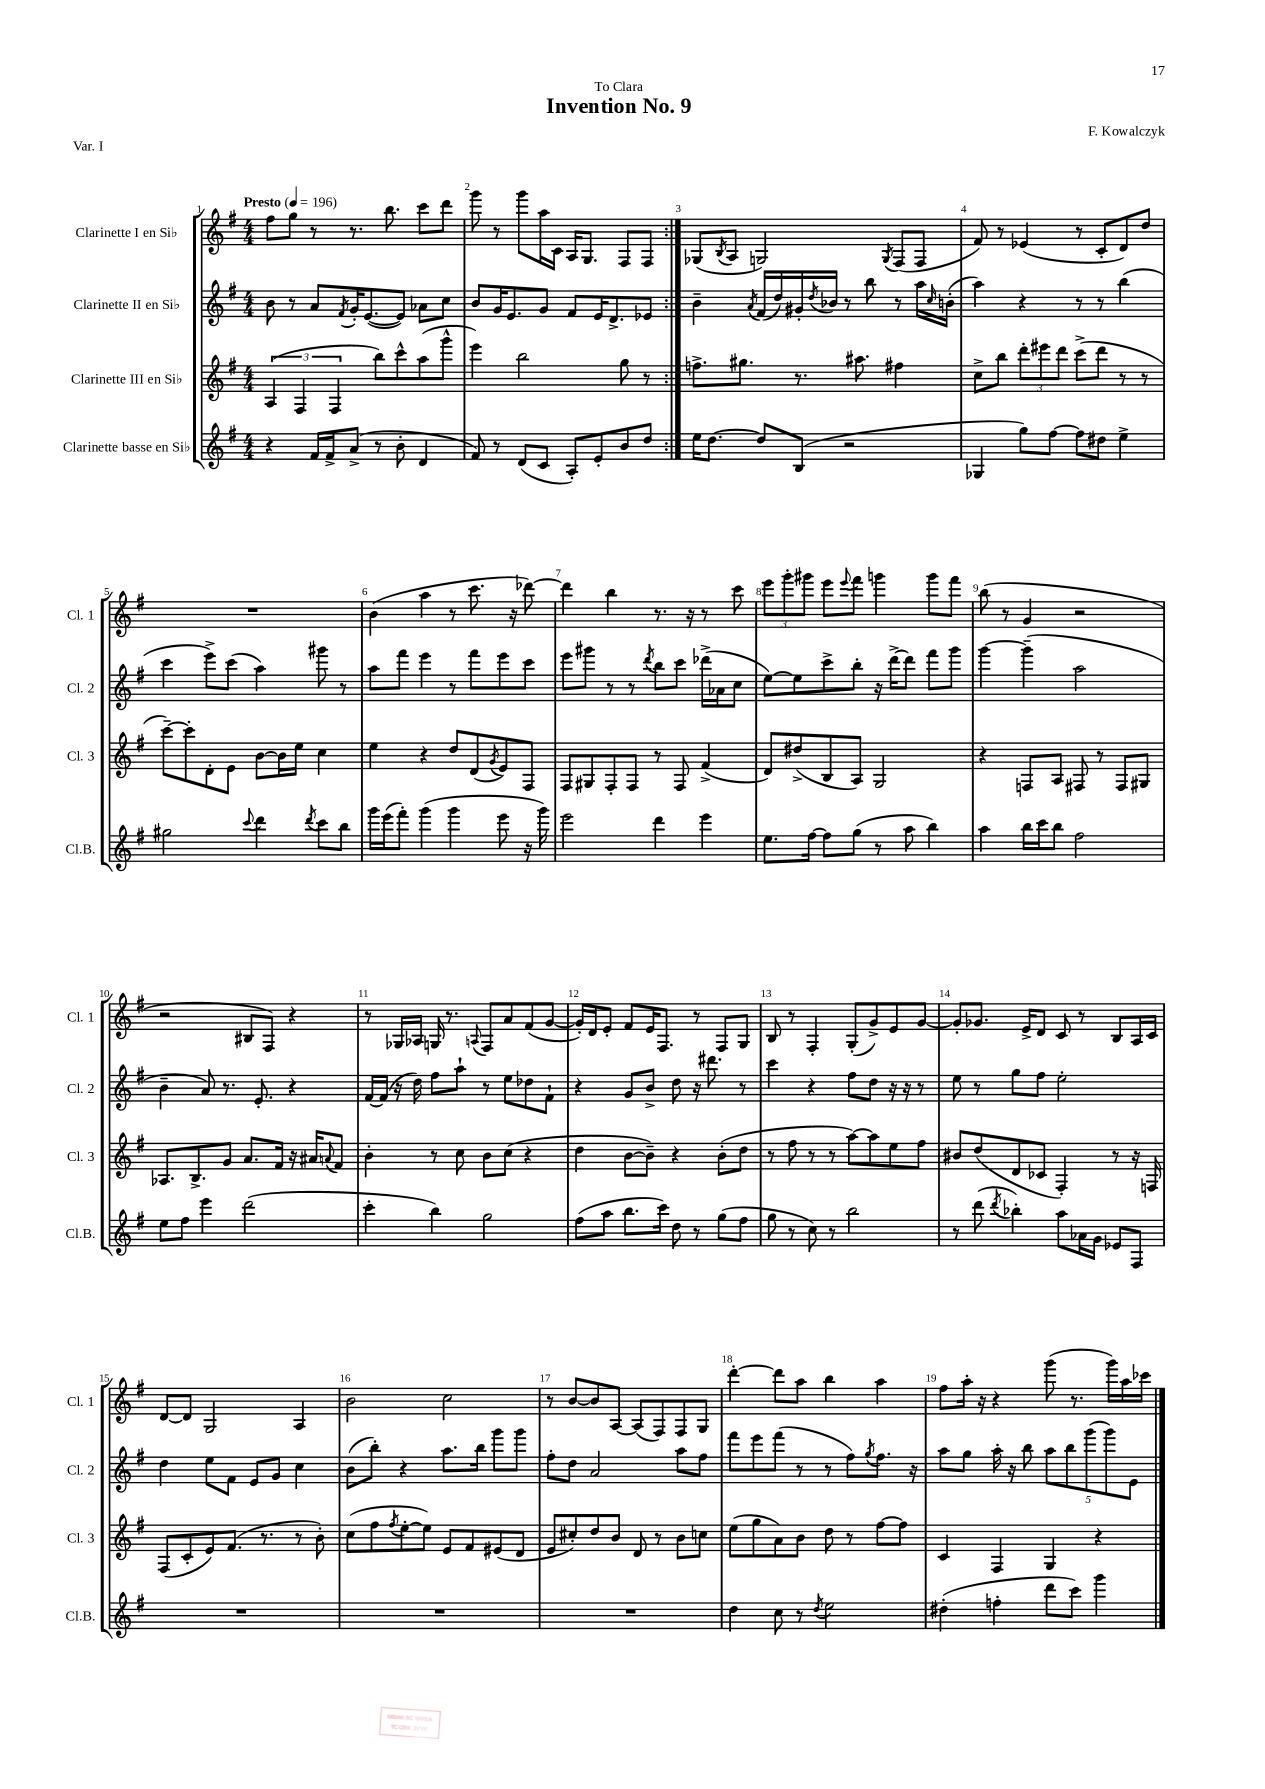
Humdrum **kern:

**kern	**kern	**kern	**kern
*staff4	*staff3	*staff2	*staff1
*clefG2	*clefG2	*clefG2	*clefG2
*k[f#]	*k[f#]	*k[f#]	*k[f#]
*M4/4	*M4/4	*M4/4	*M4/4
*MM196	*MM196	*MM196	*MM196
4r	(6A	8b	8ff#
.	.	8r	8gg
.	6F#	.	.
16f#	.	8a	8r
16f#^	.	.	.
.	6F#	.	.
.	.	8qf#	.
(8a^	.	16g'	8.r
.	.	([8.e	.
8r	8bb)	.	.
.	.	.	8.bb
8b'	8ccc^^	8e])	.
4d	(8aa	8a-	8ccc
.	8ggg^^	8cc	8ddd
=	=	=	=
8f#)	4eee)	8b	8ggg
8r	.	16g	8r
.	.	8.e	.
(8d	2bb	.	8ggg
8c	.	8g	16aa
.	.	.	16c
8A')	.	8f#	16A
.	.	.	8.G
8e'	.	16e	.
.	.	8.d^	.
8b	8gg	.	8F#
8dd	8r	8e-	8F#
=:|!	=:|!	=:|!	=:|!
16ee	8.ff^	4b~	(8G-
[8.dd	.	.	.
.	.	.	8qB
.	.	.	8A
.	8.gg#	.	.
.	.	8qa	.
8dd]	.	(16f#	2G)
.	.	16dd)	.
(8B	8.r	16g#'	.
.	.	8qdd	.
.	.	16b-	.
2r	.	8r	.
.	8.aa#	.	.
.	.	8bb	.
.	.	.	8qG
.	4ff#	8r	(8F#
.	.	16aa	8F#
.	.	16qqcc	.
.	.	(16b'	.
=	=	=	=
4G-	8cc^	4aa)	8f#)
.	8bb	.	8r
8gg)	12ddd'	4r	(4e-
.	12eee#	.	.
[8ff#	.	.	.
.	12ddd	.	.
8ff#]	(8ccc^	8r	8r
8dd#	8ddd	8r	8c'
4ee^	8r	(4bb	8d)
.	8r	.	8dd
=	=	=	=
2gg#	[8ccc~)	4ccc	1r
.	8ccc']	.	.
.	8d'	8eee^)	.
.	8e	(8ccc	.
8qqccc	.	.	.
4ddd	[8b	4aa)	.
.	16b]	.	.
.	16ee	.	.
8qddd	.	.	.
8ccc	4cc	8ggg#	.
8bb	.	8r	.
=	=	=	=
16ggg	4ee	8aa	(4b
(16eee	.	.	.
8fff#')	.	8fff#	.
(4ggg	4r	4eee	4aa
4ggg	8dd	8r	8r
.	(8d	8fff#	8.ccc
.	8qg	.	.
8eee	8e)	8eee	.
.	.	.	16r
16r	8F#	8ccc	[8ddd-)
16ggg)	.	.	.
=	=	=	=
2eee	8F#	8eee	4ddd-]
.	8G#	8ggg#	.
.	8F#'	8r	4bb
.	8F#	8r	.
.	.	8qddd	.
4ddd	8r	8bb	8.r
.	8F#	8ccc	.
.	.	.	16r
4eee	(4f#^	(16ddd-^	8r
.	.	16a-	.
.	.	8cc	8ccc
=	=	=	=
8.ee	8d)	[8ee)	12eee
.	.	.	12ggg'
.	(8dd#^	8ee]	.
.	.	.	12ggg#
[16ff#	.	.	.
8ff#]	8B	8ccc^	8eee
.	.	.	8qqeee
(8gg	8A)	8bb'	8fff#
8r	2G	16r	4ggg
.	.	[16ddd^	.
8aa	.	8ddd]	.
4bb)	.	8fff#	8ggg
.	.	8ggg	8fff#
=	=	=	=
4aa	4r	[4ggg	(8bb
.	.	.	8r
16bb	8F	(4ggg~]	4g
16ccc	.	.	.
8bb	8A	.	.
2ff#	8F#	2aa	2r
.	8r	.	.
.	8F#	.	.
.	8G#	.	.
=	=	=	=
8ee	8.A-	4b~	2r
8ff#	.	.	.
.	8.B^	.	.
4eee	.	8a)	.
.	8g	8.r	.
(2ddd	8.a	.	8B#
.	.	8.e'	.
.	.	.	8F#)
.	16f#	.	.
.	16r	4r	4r
.	16a#	.	.
.	8qqa	.	.
.	8f#	.	.
=	=	=	=
4ccc'	4b'	[16f#	8r
.	.	(16f#]	.
.	.	16r	16G-
.	.	16dd)	16A-
4bb)	8r	8ff#	16G
.	.	.	8.r
.	8cc	8aa`	.
.	.	.	8qqA
2gg	8b	8r	8F#
.	(8cc	8ee	8a
.	4r	8dd-	(8f#
.	.	8f#`	[8g
=	=	=	=
(8ff#	4dd	4r	16g'])
.	.	.	16d
8aa	.	.	8e'
8.bb	[8b	8g	8f#
.	8b~])	8b^	16e
16ccc)	.	.	8.F#
8dd	4r	8dd	.
8r	.	16r	8r
.	.	8.ddd#	.
(8gg	(8b'	.	8F#
8ff#	8dd	8r	8G
=	=	=	=
8gg	8r	4ccc	8B
8r	8ff#	.	8r
8cc)	8r	4r	4F#'
8r	8r	.	.
2bb	[8aa)	8ff#	(8G'
.	8aa]	8dd	8g^)
.	8ee	16r	8e
.	.	16r	.
.	8ff#	8r	[8g
=	=	=	=
8r	8b#	8ee	8g']
(8ddd	(8dd	8r	8.g-
8qddd	.	.	.
4bb-')	8d	8gg	.
.	.	.	16e^
.	8c-	8ff#	8d
8aa	4F#')	2ee'	8c
16a-	.	.	8r
16g	.	.	.
8e-	8r	.	8B
8F#	16r	.	16A
.	16F	.	16c
=	=	=	=
1r	(8F#	4dd	[8d
.	8c'	.	8d]
.	8e)	8ee	2G
.	(8.f#	8f#	.
.	.	8e	.
.	8.r	.	.
.	.	8g	.
.	8r	4cc	4A
.	8b')	.	.
=	=	=	=
1r	(8cc	(8b	2b
.	8ff#	8bb')	.
.	8qff#	.	.
.	[8ee'	4r	.
.	8ee])	.	.
.	8e	8.aa	2cc
.	8f#	.	.
.	.	16bb	.
.	(8e#	8ggg	.
.	8d	8ggg	.
=	=	=	=
1r	8e	8ff#'	8r
.	8cc#')	8dd	[8b
.	8dd	2a	8b]
.	8b	.	[8A
.	8d	.	(8A]
.	8r	.	8F#)
.	8b	8aa	8F#
.	8cc	8ff#	8G
=	=	=	=
4dd	(8ee	8fff#	[4ddd'
.	8gg	8eee	.
8cc	8a)	(8fff#	8ddd]
8r	8b	8r	8aa
8qdd	.	.	.
2ee	8dd	8r	4bb
.	8r	8ff#)	.
.	.	8qgg	.
.	[8ff#	8.ff#	4aa
.	8ff#]	.	.
.	.	16r	.
=	=	=	=
(4dd#'	4c	8aa	8ff#
.	.	8gg	16aa'
.	.	.	16r
4ff'	4F#	16aa'	4r
.	.	16r	.
.	.	8bb	.
8ddd	4G	10aa	(8ggg
.	.	10bb	.
8ccc)	.	.	8.r
.	.	(10ggg	.
4ggg	4r	.	.
.	.	10ggg)	.
.	.	.	16ggg)
.	.	.	16aa
.	.	10e	.
.	.	.	16ccc-
==	==	==	==
*-	*-	*-	*-
